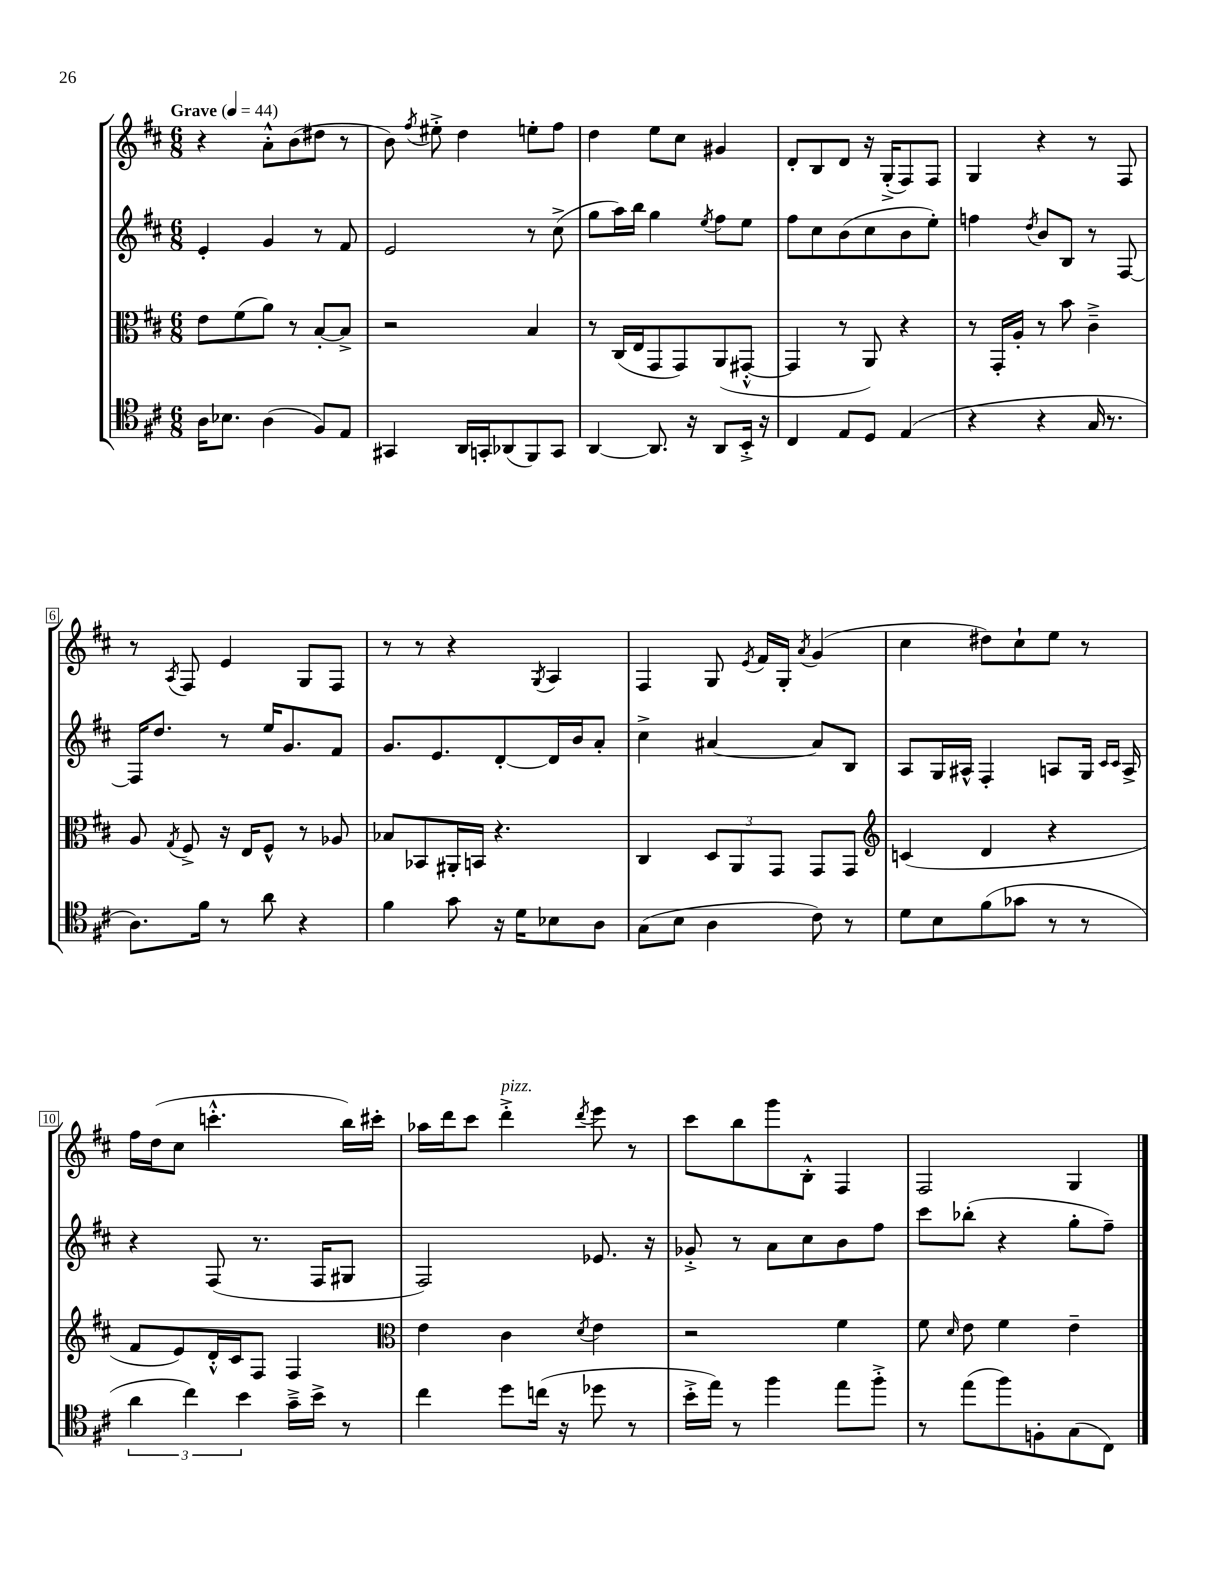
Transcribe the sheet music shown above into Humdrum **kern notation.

**kern	**kern	**kern	**kern
*staff4	*staff3	*staff2	*staff1
*clefC4	*clefC3	*clefG2	*clefG2
*k[f#c#]	*k[f#c#]	*k[f#c#]	*k[f#c#]
*M6/8	*M6/8	*M6/8	*M6/8
*MM44	*MM44	*MM44	*MM44
16A	8e	4e'	4r
8.B-	.	.	.
.	(8f#	.	.
(4A	8a)	4g	8a'^^
.	8r	.	(8b
8F#)	[8B'	8r	8dd#
8E	8B^]	8f#	8r
=	=	=	=
4GG#	2r	2e	8b)
.	.	.	8qff#
.	.	.	8ee#'^
16AA	.	.	4dd
16GG'	.	.	.
(8AA-	.	.	.
8FF#)	4B	8r	8ee'
8GG	.	(8cc#^	8ff#
=	=	=	=
[4AA	8r	8gg	4dd
.	(16C#	16aa)	.
.	16E	16bb	.
8.AA]	8GG	4gg	8ee
.	8GG)	.	8cc#
16r	.	.	.
.	.	8qee	.
8AA	(8AA	8ff#	4g#
16BB'^	[8GG#'^^	8ee	.
16r	.	.	.
=	=	=	=
4C#	4GG#]	8ff#	8d'
.	.	8cc#	8B
8E	8r	(8b	8d
8D	8AA)	8cc#	16r
.	.	.	(16G'^
(4E	4r	8b	8F#)
.	.	8ee')	8F#
=	=	=	=
4r	8r	4ff	4G
.	16GG'	.	.
.	16A'	.	.
.	.	8qdd	.
4r	8r	8b	4r
.	8b	8B	.
16G	4c#~^	8r	8r
8.r	.	.	.
.	.	[8F#	8F#
=	=	=	=
8.A)	8A	16F#]	8r
.	.	8.dd	.
.	8qG	.	8qA
.	8F#^	.	8F#
16f#	.	.	.
8r	16r	8r	4e
.	16E	.	.
8a	8F#^^	16ee	.
.	.	8.g	.
4r	8r	.	8G
.	8A-	8f#	8F#
=	=	=	=
4f#	8B-	8.g	8r
.	8BB-	.	8r
.	.	8.e	.
8g	16AA#'	.	4r
.	16BB	.	.
16r	4.r	[8d'	.
16d	.	.	.
.	.	.	8qG
8B-	.	16d]	4A
.	.	16b	.
8A	.	8a'	.
=	=	=	=
(8G	4C#	4cc#^	4F#
8B	.	.	.
4A	12D	[4a#	8G
.	12AA	.	.
.	.	.	8qe
.	.	.	16f#
.	12GG	.	.
.	.	.	16G'
.	.	.	8qa
8c#)	8GG	8a#]	(4g
8r	8GG	8B	.
=	=	=	=
*	*clefG2	*	*
8d	(4c	8A	4cc#
8B	.	16G	.
.	.	16A#^^	.
(8f#	4d	4F#'	8dd#)
8g-	.	.	8cc#`
8r	4r	8A	8ee
8r	.	16G	8r
.	.	16qqc#	.
.	.	16qqc#	.
.	.	16A^	.
=	=	=	=
6a	8f#	4r	16ff#
.	.	.	(16dd
.	8e)	.	8cc#
6cc#)	.	.	.
.	16d'^^	(8F#	4.ccc'^^
.	16c#	.	.
6b	.	.	.
.	8F#	8.r	.
16g~^	4F#	.	.
16b^	.	16F#	.
8r	.	8G#	16bb)
.	.	.	16ccc#'
=	=	=	=
*	*clefC3	*	*
4cc#	4e	2F#)	16aa-
.	.	.	16ddd
.	.	.	8ccc#
8dd	4c#	.	4ddd'^
(16cc	.	.	.
16r	.	.	.
.	8qd	.	8qddd
8dd-	4e	8.e-	8eee
8r	.	.	8r
.	.	16r	.
=	=	=	=
16b'^	2r	8g-'^	8ccc#
16ee)	.	.	.
8r	.	8r	8bb
4ff#	.	8a	8ggg
.	.	8cc#	8B'^^
8ee	4f#	8b	4F#
8ff#'^	.	8ff#	.
=	=	=	=
8r	8f#	8ccc#	2F#
.	16qqd	.	.
(8ee	8e	(8bb-'	.
8ff#)	4f#	4r	.
8F'	.	.	.
(8G	4e~	8gg'	4G
8C#)	.	8ff#~)	.
==	==	==	==
*-	*-	*-	*-
